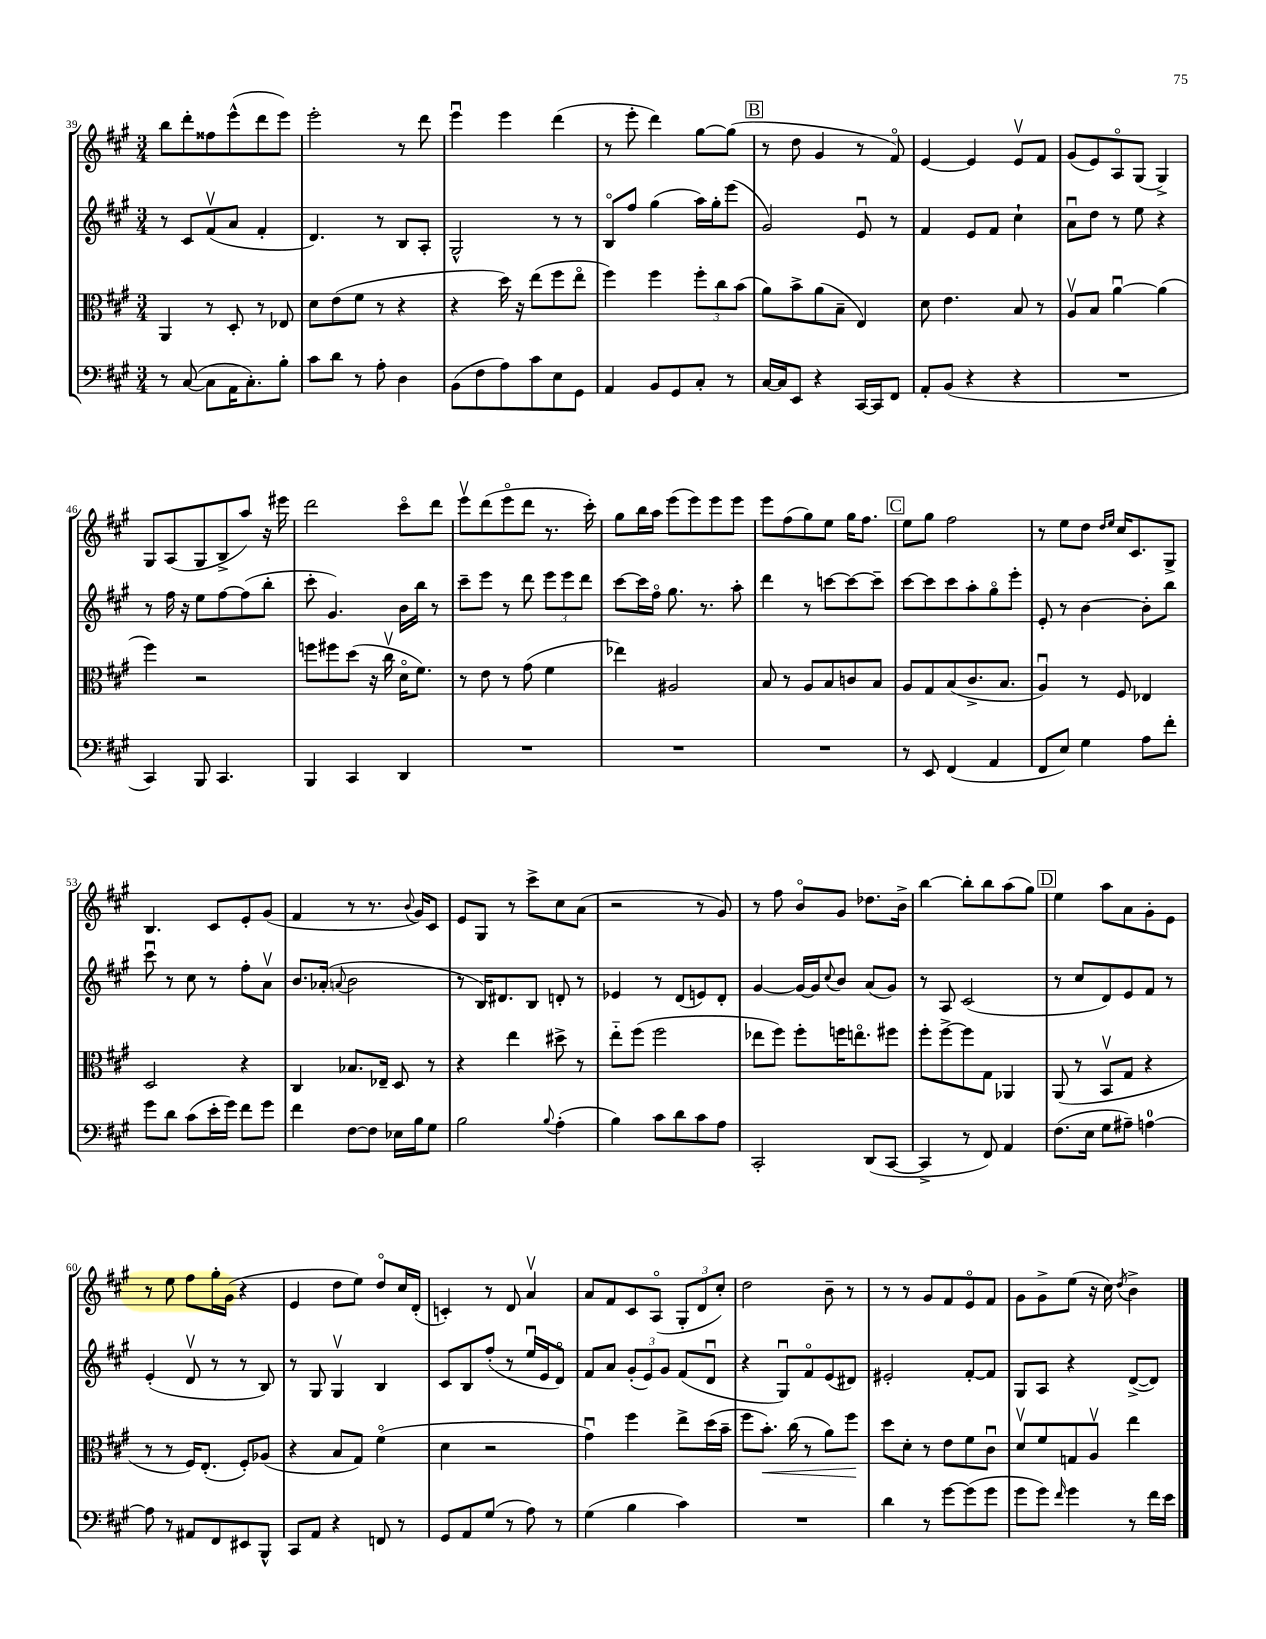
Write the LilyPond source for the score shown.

<<
\new StaffGroup <<
\new Staff = "s0" {
    \clef treble \key a \major \numericTimeSignature \time 3/4
    b''8 d'''8-. fisis''8 e'''8-^( d'''8 e'''8) |
    e'''2-. r8 d'''8 |
    e'''4\downbow e'''4 d'''4( |
    r8 e'''8-. d'''4) gis''8~ gis''8( |
    \mark \markup { \box "B" } r8 d''8 gis'4 r8 fis'8\flageolet) |
    e'4~ e'4 e'8\upbow fis'8 |
    gis'8( e'8) a8\flageolet gis8( gis4->) |
    gis8 a8( gis8 b8-> a''8) r16 eis'''16 |
    d'''2 cis'''8\flageolet d'''8 |
    e'''8\upbow d'''8( e'''8\flageolet d'''8 r8. cis'''16-.) |
    gis''8 b''16 a''16 e'''8( e'''8) e'''8 e'''8 |
    e'''8 fis''8( gis''8) e''8 gis''16 fis''8. |
    \mark \markup { \box "C" } e''8 gis''8 fis''2 |
    r8 e''8 d''8 \grace { d''16 e''16 } cis''16 cis'8. gis8-> |
    b4. cis'8 e'8-. gis'8( |
    fis'4 r8 r8. \appoggiatura { b'8 } gis'16) cis'8 |
    e'8 gis8 r8 cis'''8-> cis''8 a'8( |
    r2 r8 gis'8) |
    r8 fis''8 b'8\flageolet gis'8 des''8. b'16-> |
    b''4~ b''8-. b''8 a''8( gis''8) |
    \mark \markup { \box "D" } e''4 a''8 a'8 gis'8-. e'8 |
    r8 e''8 fis''8 gis''16-. gis'16( r4 |
    e'4 d''8 e''8) d''8\flageolet cis''16 d'16-.( |
    c'4-.) r8 d'8 a'4\upbow |
    a'8 fis'8 cis'8 a8\flageolet( \tuplet 3/2 { gis8-. d'8 cis''8-.) } |
    d''2 b'8-- r8 |
    r8 r8 gis'8 fis'8 e'8\flageolet fis'8 |
    gis'8 gis'8-> e''8( r16 cis''16) \acciaccatura { d''8 } b'4-> \bar "|." |
}
\new Staff = "s1" {
    \clef treble \key a \major \numericTimeSignature \time 3/4
    r8 cis'8 fis'8\upbow( a'8 fis'4-. |
    d'4.) r8 b8 a8-. |
    gis2-^ r8 r8 |
    b8\flageolet fis''8 gis''4( a''16) gis''16-. e'''8( |
    \mark \markup { \box "B" } gis'2) e'8\downbow r8 |
    fis'4 e'8 fis'8 cis''4-! |
    a'8\downbow d''8 r8 e''8 r4 |
    r8 fis''16 r16 e''8 fis''8~ fis''8( b''8-. |
    cis'''8-. gis'4.) b'16 b''16 r8 |
    cis'''8-- e'''8 r8 d'''8 \tuplet 3/2 { e'''8 e'''8 d'''8 } |
    cis'''8~ cis'''16 fis''16\flageolet gis''8. r8. a''8-. |
    d'''4 r8 c'''8~ c'''8~ c'''8-- |
    \mark \markup { \box "C" } cis'''8~ cis'''8 cis'''8 a''8-. gis''8\flageolet e'''8-. |
    e'8-. r8 b'4~ b'8-. b''8 |
    cis'''8\downbow r8 cis''8 r8 fis''8-. a'8\upbow |
    b'8. aes'16-.( \appoggiatura { a'8 } b'2 |
    r8 b16) dis'8. b8 d'8-. r8 |
    ees'4 r8 d'8( e'8) d'8-. |
    gis'4~ gis'16~ gis'16 \appoggiatura { cis''8 } b'8 a'8( gis'8) |
    r8 a8 cis'2( |
    \mark \markup { \box "D" } r8 cis''8 d'8) e'8 fis'8 r8 |
    e'4-.( d'8\upbow r8 r8 b8) |
    r8 gis8 gis4\upbow b4 |
    cis'8 b8 fis''8-.( r8 e''16\downbow e'16 d'8\flageolet) |
    fis'8 a'8 \tuplet 3/2 { gis'8-.( e'8) gis'8 } fis'8( d'8\downbow |
    r4 gis8\downbow) fis'8\flageolet e'8( dis'8) |
    eis'2-. fis'8~-. fis'8 |
    gis8 a8 r4 d'8~->( d'8) \bar "|." |
}
\new Staff = "s2" {
    \clef alto \key a \major \numericTimeSignature \time 3/4
    a,4 r8 d8-. r8 ees8 |
    d'8 e'8( fis'8 r8 r4 |
    r4 d''16) r16 e''8( fis''8 e''8\flageolet |
    fis''4) fis''4 \tuplet 3/2 { fis''8-. cis''8 b'8( } |
    \mark \markup { \box "B" } a'8) b'8-> a'8( b8-- e4) |
    d'8 e'4. b8 r8 |
    a8\upbow b8 a'4~\downbow a'4( |
    fis''4) r2 |
    f''8 fis''8 d''8( r16 cis''16\upbow d'16\flageolet fis'8.) |
    r8 e'8 r8 gis'8( fis'4 |
    ees''4) ais2 |
    b8 r8 a8 b8 c'8 b8 |
    \mark \markup { \box "C" } a8 gis8 b8( cis'8.-> b8. |
    a4\downbow) r8 fis8 ees4 |
    d2 r4 |
    cis4 bes8. ees16-- d8 r8 |
    r4 e''4 dis''8-> r8 |
    e''8-_ fis''8( fis''2 |
    ees''8 fis''8) fis''8-. f''16 e''8.\flageolet fis''8 |
    fis''8-. fis''8~-> fis''8 gis8 aes,4 |
    \mark \markup { \box "D" } a,8( r8 b,8\upbow gis8 r4 |
    r8 r8 fis16) e8.-.( fis8-.) aes8( |
    r4 b8 gis8) fis'4\flageolet( |
    d'4 r2 |
    gis'4\downbow) fis''4 e''8-> d''16( b'16-- |
    fis''8 b'8.-.\<) cis''16( r8 a'8) fis''8\! |
    d''8 d'8-. r8 e'8 fis'8 cis'8\downbow |
    d'8\upbow fis'8 g8 a8\upbow e''4 \bar "|." |
}
\new Staff = "s3" {
    \clef bass \key a \major \numericTimeSignature \time 3/4
    r8 cis8~( cis8 a,16 cis8.-.) b8-. |
    cis'8 d'8 r8 a8-. d4 |
    b,8( fis8 a8) cis'8 e8 gis,8 |
    a,4 b,8 gis,8 cis8-. r8 |
    \mark \markup { \box "B" } cis16~ cis16 e,8 r4 cis,16~ cis,16 fis,8 |
    a,8-. b,8( r4 r4 |
    R2. |
    cis,4) b,,8 cis,4. |
    b,,4 cis,4 d,4 |
    R2. |
    R2. |
    R2. |
    \mark \markup { \box "C" } r8 e,8 fis,4( a,4 |
    fis,8 e8) gis4 a8 fis'8-. |
    gis'8 d'8 cis'8( e'16-. gis'16) fis'8 gis'8 |
    fis'4 fis8~ fis8 ees16 b16 gis8 |
    b2 \appoggiatura { b8 } a4-.( |
    b4) cis'8 d'8 cis'8 a8 |
    cis,2-. d,8( cis,8~ |
    cis,4-> r8 fis,8) a,4 |
    \mark \markup { \box "D" } fis8.( e16 gis8 ais8--) a4-0~ |
    a8 r8 ais,8 fis,8 eis,8 b,,8-^ |
    cis,8 a,8 r4 f,8 r8 |
    gis,8 a,8 gis8( r8 a8) r8 |
    gis4( b4 cis'4) |
    R2. |
    d'4 r8 gis'8~ gis'8( gis'8 |
    gis'8 gis'8) \grace { fis'16 } gis'4 r8 fis'16 e'16 \bar "|." |
}
>>
>>
\layout { \context { \Score currentBarNumber = #39 } }
